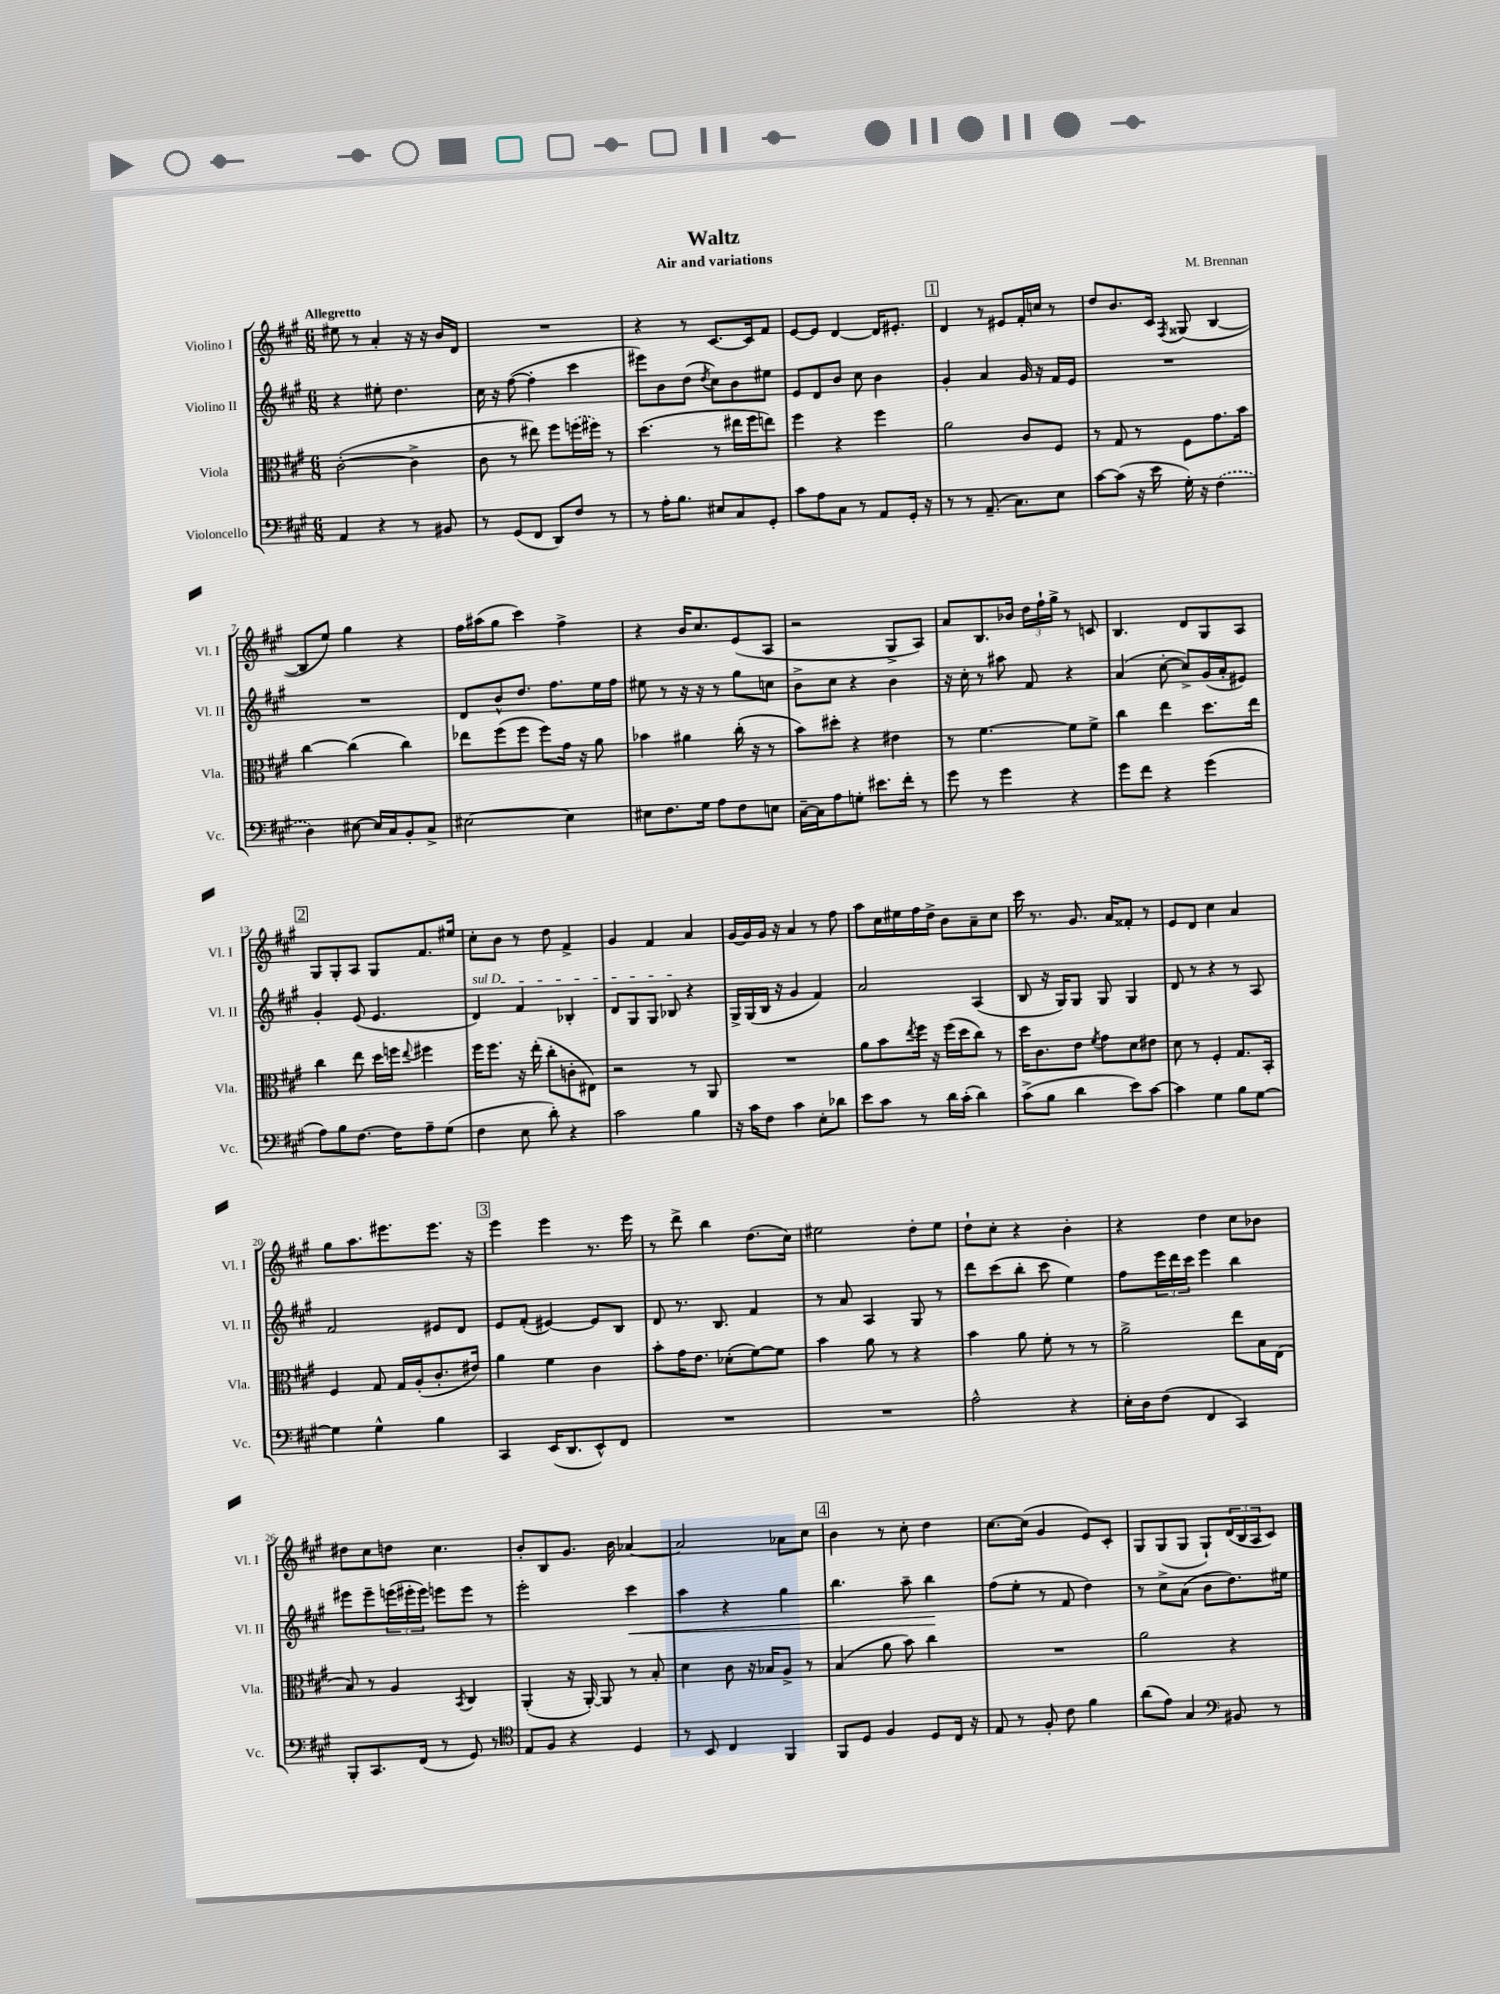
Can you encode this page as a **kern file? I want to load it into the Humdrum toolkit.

**kern	**kern	**kern	**kern
*staff4	*staff3	*staff2	*staff1
*clefF4	*clefC3	*clefG2	*clefG2
*k[f#c#g#]	*k[f#c#g#]	*k[f#c#g#]	*k[f#c#g#]
*M6/8	*M6/8	*M6/8	*M6/8
4AA	([2c#'	4r	8ee#
.	.	.	8r
4r	.	8ee#'	4a'
.	.	4.dd	.
8r	4c#^]	.	16r
.	.	.	16r
8BB#	.	.	16b
.	.	.	16d
=	=	=	=
8r	8c#	16cc#	2.r
.	.	16r	.
(8GG#	8r	([8ff#	.
8FF#	8ee#)	4ff#']	.
8DD)	8ff#	.	.
8F#	(16ff	4ccc#	.
.	16ff#)	.	.
8r	8r	.	.
=	=	=	=
8r	(4.dd	8eee#)	4r
16A'	.	8b	.
8.B	.	.	.
.	.	(8dd	8r
.	.	8qdd	.
8E#	8r	8cc#)	[8.c#
8C#	16ee#	8b	.
.	16ff#	.	16c#]
8GG#'	8ee)	8ee#	8f#
=	=	=	=
8c#	4ff#	8e	[8e
8A	.	8d	8e]
8C#	4r	8b	[4d
8r	.	8cc#	.
8AA	4ff#	4b	16d]
.	.	.	8.e#'
16GG#'	.	.	.
16r	.	.	.
=	=	=	=
8r	2a	4g#'	4d
8r	.	.	.
(8.AA~	.	4a	8r
.	.	.	8e#
8.C#)	.	.	.
.	8c#	16g#	16f#'
.	.	16r	16cc
8E	8F#	16f#	8r
.	.	16e	.
=	=	=	=
[8c#	8r	2.r	8dd
(8c#]	8G#	.	8.b
16r	8r	.	.
16e	.	.	16c#
.	.	.	8qF#
16G#')	8F#	.	(8G##
16r	.	.	.
(4F#	8.g#	.	[4B
.	16b	.	.
=	=	=	=
4D)	[4cc#	2.r	8B]
.	.	.	8ee)
[8E#	(4cc#]	.	4gg#
16E#]	.	.	.
16C#	.	.	.
8BB'	4cc#)	.	4r
8C#^	.	.	.
=	=	=	=
[2E#	8ee-	8d	16ff#
.	.	.	(16aa#
.	(8ff#	8b^^	8gg#
.	8ff#	8.dd	4ccc#)
.	8ff#)	.	.
.	.	8.ff#	.
4E#]	16g#	.	4ff#^
.	16r	.	.
.	8a	16ee	.
.	.	16ff#	.
=	=	=	=
8E#	4b-	8ee#	4r
8.F#	.	8r	.
.	4a#	16r	16b
16G#	.	16r	8.cc#
8A	.	8r	.
8F#	(16cc#'	8gg#	(8e
.	16r	.	.
8E	8r	8cc	8A
=	=	=	=
[16C#~	8b)	8b^	2r
16C#]	.	.	.
8A	8dd#'	8cc#	.
8G'	4r	4r	.
8.e#	.	.	.
.	4e#	4b	8G#^
16f#'	.	.	.
8r	.	.	8A)
=	=	=	=
8g#	8r	16r	8a
.	.	16cc#'	.
8r	[4.f#	8r	8.B
4g#	.	8aa#	.
.	.	.	16b-
.	.	8f#	24dd
.	.	.	24ff#`
.	.	.	24gg#^
4r	8f#]	4r	8r
.	8f#^	.	8c
=	=	=	=
8g#	4cc#	(4a	4.B
8f#	.	.	.
4r	4ee	[8cc#'	.
.	.	8cc#^])	8d
(4g#	8.dd	(16g#	8G#
.	.	16a'	.
.	.	8e#)	8A
.	16ee	.	.
=	=	=	=
8A)	4cc#	4g#'	8G#
8B	.	.	8G#'
[8.F#	8ee	(8e	8A
.	16dd	4.e	8G#
16F#]	16ff	.	.
.	8qqee	.	.
8A~	4ff#	.	8.f#
(8G#	.	.	.
.	.	.	16ee#
=	=	=	=
4F#	16ff#	4d)	8cc#'
.	8.ff#	.	.
.	.	.	8b
8E	16r	4f#	8r
.	(16ee'	.	.
8d')	8cc#'	.	8dd
4r	8c'	4B-'	4f#^
.	8E#)	.	.
=	=	=	=
2c#	2r	8d	4g#
.	.	8G#	.
.	.	8G#	4f#
.	.	8B-	.
4B	8r	4r	4a
.	8AA	.	.
=	=	=	=
16r	2.r	16G#^	[16g#
16c#	.	(16G#	16g#]
8F#	.	16B	16g#
.	.	16r	16r
4c#	.	4g#	4a
8E'	.	4f#)	8r
8d-	.	.	8ff#
=	=	=	=
8e	8a	2a	8aa
8c#	8b	.	16cc#
.	.	.	16ee#
.	8qee	.	.
8r	16ff#	.	16ff#
.	16r	.	16dd^
16d	(16ff#	.	8b
(16c#'	16dd	.	.
4d)	8cc#)	(4A	8a~
.	8r	.	8cc#
=	=	=	=
(8c#^	16dd	8B	16ccc#
.	8.c#	.	8.r
8B	.	16r	.
.	.	16G#)	.
4d	8e	8G#	8.g#
.	8qf#	.	.
.	8g#	8G#	.
.	.	.	16a
8e)	8d	4G#	8f##'
[8c#	8e#	.	8r
=	=	=	=
4c#]	8d	8d	8e
.	8r	8r	8d
4G#	4F#'	4r	4cc#
8B	8.G#	8r	4a
[8G#	.	8A	.
.	16BB'	.	.
=	=	=	=
4G#]	4F#	2f#	8gg#
.	.	.	8.aa
4G#^^	8G#	.	.
.	.	.	8.eee#
.	16G#	.	.
.	(16A'	.	.
4B	8.c#'	8e#	8.eee#
.	.	8d	.
.	16e#)	.	16r
=	=	=	=
4CC#	4a	8e	4eee
.	.	(8f#'	.
(16EE	4f#	[4e#)	4eee
8.DD	.	.	.
8EE^^)	4c#	8e#]	8.r
8FF#	.	8B	.
.	.	.	16eee
=	=	=	=
2.r	8b'	8d	8r
.	16g#	8.r	8ddd^
.	8.e	.	.
.	.	.	4bb
.	.	8.B	.
.	(8d-'	.	.
.	[8f#)	4f#	(8.dd
.	8f#]	.	.
.	.	.	16cc#)
=	=	=	=
2.r	4b	8r	2ee#
.	.	8a	.
.	8a	4A	.
.	8r	.	.
.	4r	8G#	8dd'
.	.	8r	8ee#
=	=	=	=
2A^^	4b	8ddd	8dd`
.	.	(8ccc#	8cc#'
.	8a	8bb'	4r
.	8f#'	8ccc#	.
4r	8r	4ee)	4b'
.	8r	.	.
=	=	=	=
16E'	2a^	8ff#	4r
16D	.	.	.
(8F#	.	24eee	.
.	.	24ddd	.
.	.	24ccc#	.
4FF#	.	4eee	4dd
4CC#)	8ee	4bb	8cc#
.	16B	.	8b-
.	(16E	.	.
=	=	=	=
8BBB'	8B)	8eee#	8dd#
8.CC#	8r	8eee#~	8cc#
.	4A	(24eee	8dd
.	.	24eee#'	.
(16FF#	.	.	.
.	.	24eee#)	.
8r	.	8eee	4.cc#
.	8qBB	.	.
8GG#)	4C#	8eee	.
8r	.	8r	.
=	=	=	=
*clefC4	*	*	*
8E	(4AA'	2eee'	8b'
8F#	.	.	8B
4r	16r	.	8.g#
.	[16AA')	.	.
.	8AA]	.	.
.	.	.	16b
4D	8r	4ccc#	[4a-
.	8B'	.	.
=	=	=	=
8r	4d	4aa	2a-]
8BB	.	.	.
4C#	8c#	4r	.
.	16r	.	.
.	16B-	.	.
4FF#	8A^	4gg#	8a-
.	8r	.	8cc#
=	=	=	=
8FF#	(4B	4.bb	4b
8D	.	.	.
4F#	8a	.	8r
.	8b)	8aa~	8cc#'
8D	4cc#	4bb	4dd
16C#	.	.	.
16r	.	.	.
=	=	=	=
8E	2.r	(8ff#	[8.cc#
8r	.	8ee'	.
.	.	.	(16cc#]
8F#'	.	8r	4g#
8c#	.	8f#	.
4f#	.	4dd)	8e)
.	.	.	8c#'
=	=	=	=
(8a	2a	8r	8G#
8e)	.	8cc#^	(8G#
4G#	.	(8a	8G#
.	.	8b	8G#`)
*clefF4	*	*	*
8BB#	4r	8.dd)	(24d
.	.	.	24B
.	.	.	24A
8r	.	.	8c#)
.	.	16ee#	.
==	==	==	==
*-	*-	*-	*-
